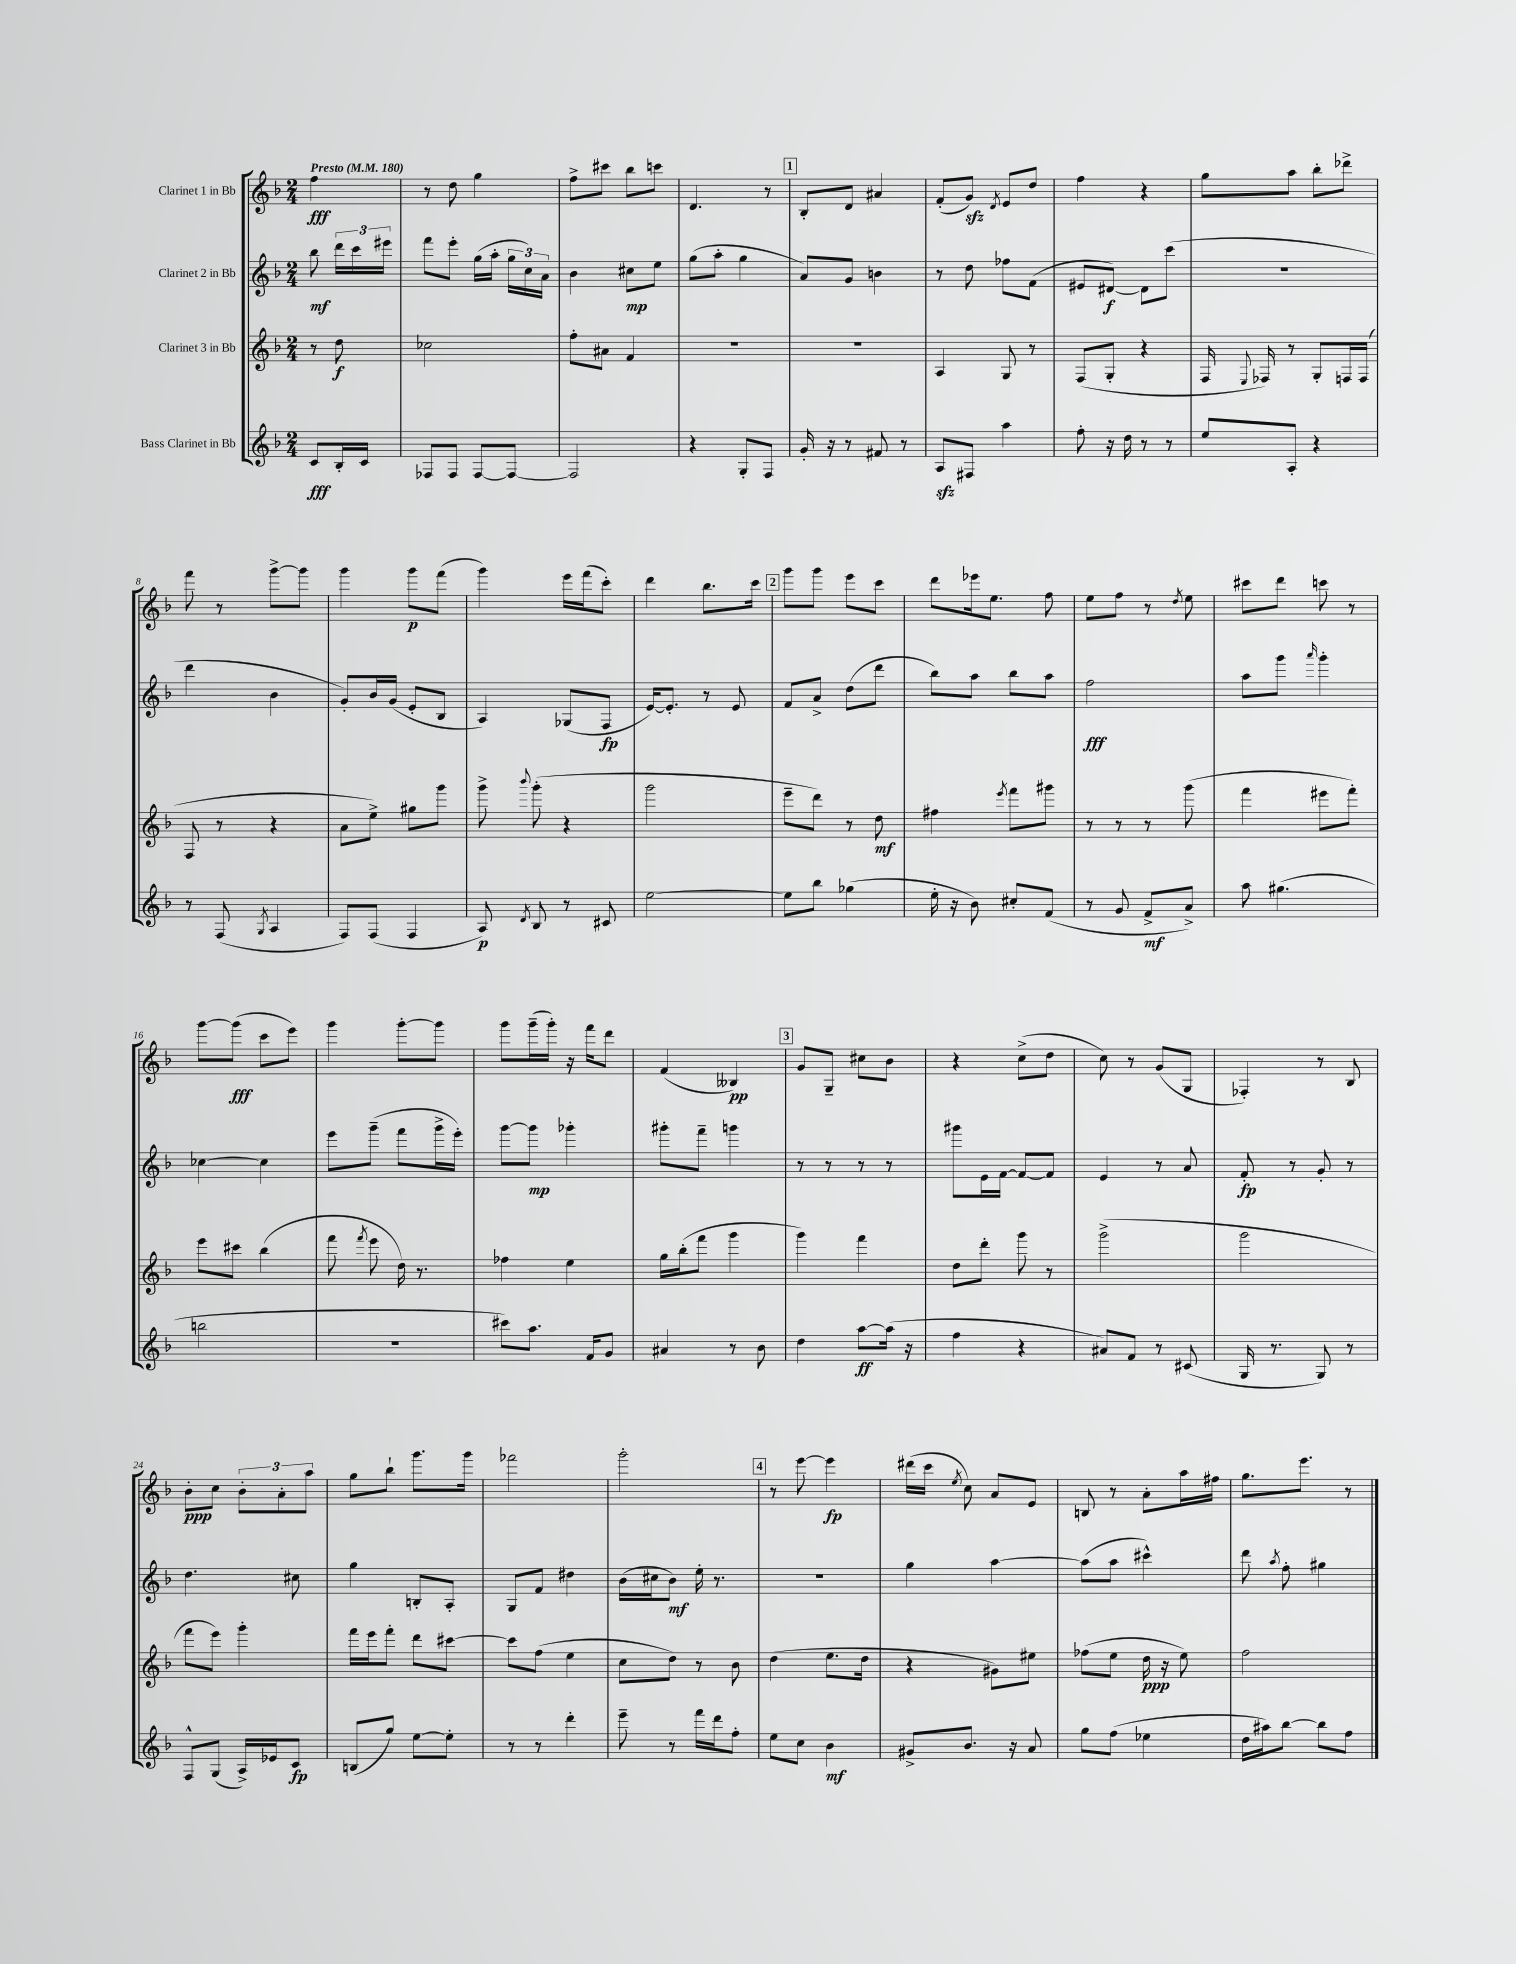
<<
\new StaffGroup <<
\new Staff = "s0" \with { instrumentName = "Clarinet 1 in Bb" } {
    \clef treble \key f \major \numericTimeSignature \time 2/4 \partial 4 \tempo "Presto" 4 = 180
    \autoBeamOff f''4\fff |
    r8 d''8 g''4 |
    f''8[-> cis'''8] bes''8[ c'''8] |
    d'4. r8 |
    \mark \markup { \box "1" } bes8[-. d'8] ais'4 |
    f'8[-.( g'8]\sfz) \acciaccatura { d'8 } e'8[ d''8] |
    f''4 r4 |
    g''8[ a''8] bes''8[-. des'''8]-> |
    f'''8 r8 g'''8[~-> g'''8] |
    g'''4 g'''8[\p f'''8]( |
    g'''4) e'''16[ f'''16( c'''8]-.) |
    d'''4 bes''8.[ c'''16] |
    \mark \markup { \box "2" } g'''8[ g'''8] e'''8[ c'''8] |
    d'''8[ ees'''16 e''8.] f''8 |
    e''8[ f''8] r8 \acciaccatura { d''8 } e''8 |
    cis'''8[ d'''8] c'''8 r8 |
    g'''8[~ g'''8]\fff( c'''8[ e'''8]) |
    g'''4 g'''8[~-. g'''8] |
    g'''8[ g'''16--( g'''16]-.) r16 f'''16[ d'''8] |
    f'4( beses4\pp) |
    \mark \markup { \box "3" } g'8[ g8]-- cis''8[ bes'8] |
    r4 c''8[->( d''8] |
    c''8) r8 g'8[( g8] |
    fes4-.) r8 bes8 |
    bes'8[-.\ppp c''8] \tuplet 3/2 { bes'8[-. a'8-. a''8] } |
    g''8[ bes''8]-! g'''8.[ g'''16] |
    fes'''2 |
    g'''2-. |
    \mark \markup { \box "4" } r8 e'''8~ e'''4\fp |
    dis'''16[( c'''16] \acciaccatura { e''8 } c''8) a'8[ e'8] |
    b8 r8 a'8[-. a''16 fis''16] |
    g''8.[ e'''8.] r8 \bar "|." |
}
\new Staff = "s1" \with { instrumentName = "Clarinet 2 in Bb" } {
    \clef treble \key f \major \numericTimeSignature \time 2/4 \partial 4
    \autoBeamOff bes''8\mf \tuplet 3/2 { d'''16[ c'''16 eis'''16] } |
    f'''8[ e'''8]-. g''16[( a''16]-. \tuplet 3/2 { g''16[ c''16) a'16] } |
    bes'4 cis''8[\mp e''8] |
    g''8[( a''8]-. g''4 |
    \mark \markup { \box "1" } a'8[) g'8] b'4 |
    r8 d''8 fes''8[ f'8]( |
    eis'8[ dis'8]~\f) dis'8[ c'''8]( |
    R2 |
    d'''4 bes'4 |
    g'8[-.) bes'16 g'16]( e'8[-. bes8] |
    a4) ges8[( f8]\fp |
    e'16[~) e'8.]-. r8 e'8 |
    \mark \markup { \box "2" } f'8[ a'8]-> d''8[( d'''8] |
    bes''8[) a''8] bes''8[ a''8] |
    f''2\fff |
    a''8[ g'''8] \grace { a'''16 } g'''4-. |
    ces''4~ ces''4 |
    e'''8[ g'''8]--( f'''8[ g'''16-> e'''16]-.) |
    g'''8[~ g'''8]\mp ges'''4-. |
    gis'''8[-. f'''8]-- g'''4 |
    \mark \markup { \box "3" } r8 r8 r8 r8 |
    gis'''8[ e'16 f'16]~ f'8[~ f'8] |
    e'4 r8 a'8 |
    f'8-.\fp r8 g'8-. r8 |
    d''4. cis''8 |
    g''4 b8[-. a8]-. |
    g8[ f'8] dis''4 |
    bes'16[( cis''16 bes'8]\mf) e''16-. r8. |
    \mark \markup { \box "4" } r2 |
    g''4 a''4~ |
    a''8[( a''8] cis'''4-^) |
    d'''8 \acciaccatura { a''8 } f''8-. gis''4 \bar "|." |
}
\new Staff = "s2" \with { instrumentName = "Clarinet 3 in Bb" } {
    \clef treble \key f \major \numericTimeSignature \time 2/4 \partial 4
    \autoBeamOff r8 d''8\f |
    ces''2 |
    f''8[-. ais'8] f'4 |
    R2 |
    \mark \markup { \box "1" } R2 |
    a4 g8 r8 |
    f8[( g8]-. r4 |
    f16 \appoggiatura { e8 } fes16) r8 g8[-. f16 f16]( |
    f8 r8 r4 |
    a'8[ e''8]->) gis''8[ g'''8] |
    g'''8-> \appoggiatura { bes'''8 } g'''8-.( r4 |
    g'''2 |
    \mark \markup { \box "2" } e'''8[-- d'''8]) r8 d''8\mf |
    fis''4 \acciaccatura { e'''8 } f'''8[ gis'''8] |
    r8 r8 r8 g'''8( |
    f'''4 eis'''8[ f'''8]-.) |
    e'''8[ cis'''8] bes''4( |
    f'''8 \acciaccatura { f'''8 } e'''8 d''16) r8. |
    fes''4 e''4 |
    g''16[ bes''16-.( f'''8] g'''4 |
    \mark \markup { \box "3" } g'''4) f'''4 |
    d''8[ d'''8]-. g'''8 r8 |
    g'''2->( |
    g'''2 |
    f'''8[ e'''8]) g'''4-. |
    f'''16[ e'''16 f'''8]-. d'''8[ cis'''8]~ |
    cis'''8[ f''8]( e''4 |
    c''8[ d''8]) r8 bes'8 |
    \mark \markup { \box "4" } d''4( e''8.[ d''16] |
    r4 gis'8[) eis''8] |
    fes''8[( e''8] d''16\ppp r16 e''8) |
    f''2 \bar "|." |
}
\new Staff = "s3" \with { instrumentName = "Bass Clarinet in Bb" } {
    \clef treble \key f \major \numericTimeSignature \time 2/4 \partial 4
    \autoBeamOff c'8[\fff bes16-. c'16] |
    fes8[ fes8] fes8[~ fes8]~ |
    fes2 |
    r4 g8[-. f8] |
    \mark \markup { \box "1" } g'16-. r16 r8 fis'8 r8 |
    a8[\sfz fis8] a''4 |
    f''8-. r16 d''16 r8 r8 |
    e''8[ a8]-. r4 |
    r8 f8( \acciaccatura { g8 } a4 |
    f8[) f8]( f4 |
    a8\p) \acciaccatura { d'8 } bes8 r8 cis'8 |
    e''2~ |
    \mark \markup { \box "2" } e''8[ bes''8] ges''4( |
    e''16-. r16 bes'8) cis''8[-. f'8]( |
    r8 g'8 f'8[->\mf a'8]->) |
    a''8 gis''4.( |
    b''2 |
    R2 |
    cis'''8[) a''8.] f'16[ g'8] |
    ais'4 r8 bes'8 |
    \mark \markup { \box "3" } d''4 a''8[~\ff a''16]( r16 |
    f''4 r4 |
    ais'8[) f'8] r8 cis'8( |
    g16 r8. g8) r8 |
    f8[-^ g8]( a16[->) ees'16 c'8]\fp |
    b8[( g''8]) e''8[~ e''8]-. |
    r8 r8 d'''4-. |
    e'''8-- r8 f'''16[ d'''16 f''8]-. |
    \mark \markup { \box "4" } e''8[ c''8] bes'4\mf |
    gis'8[-> bes'8.] r16 a'8 |
    g''8[ f''8]( ees''4 |
    d''16[ ais''16) bes''8]~ bes''8[ f''8] \bar "|." |
}
>>
>>
